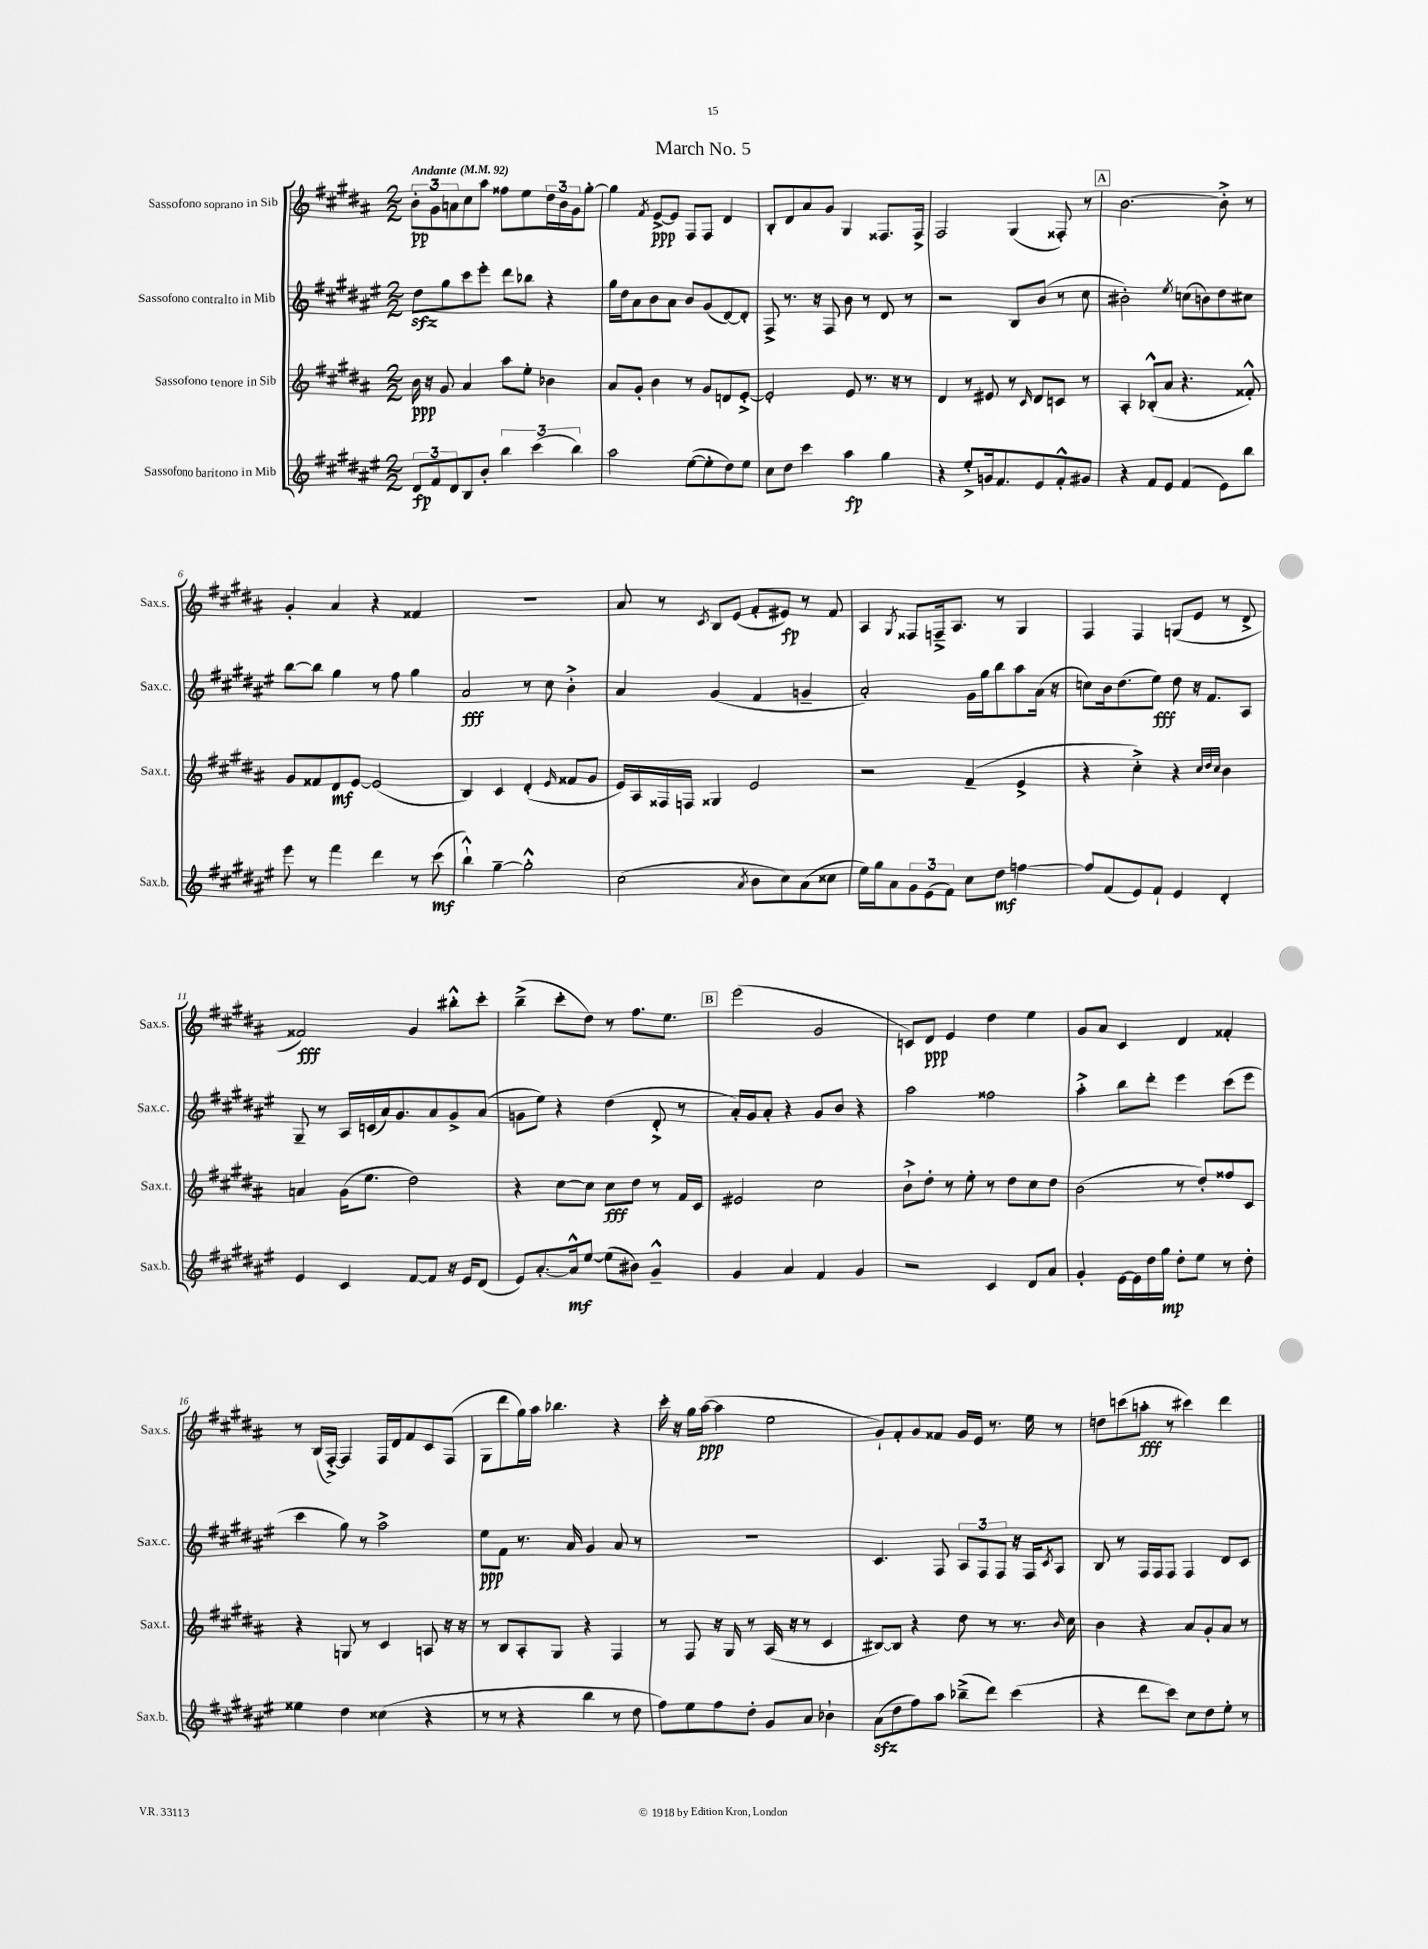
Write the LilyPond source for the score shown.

\header { title = "March No. 5" }
<<
\new StaffGroup <<
\new Staff = "s0" \with { instrumentName = "Sassofono soprano in Sib" shortInstrumentName = "Sax.s." } {
    \clef treble \key b \major \numericTimeSignature \time 2/2 \tempo "Andante" 4 = 92
    \tuplet 3/2 { b'8-.\pp gis'8 a'8 } cis''8 ais''8 fisis''8 e''8 \tuplet 3/2 { dis''16 b'16 gis'16 } gis''8~-. |
    gis''4 \acciaccatura { fis'8 } e'8~->\ppp e'8 fis8 fis8 dis'4 |
    b8-. dis'8 ais'8 gis'8 gis4 fisis8. fisis16-> |
    fis2 gis4( fisis8-.) r8 |
    \mark \markup { \box "A" } b'2.~ b'8-.-> r8 |
    gis'4-. ais'4 r4 fisis'4 |
    R1 |
    ais'8 r8 \acciaccatura { cis'8 } b8 e'8( fis'8-. eis'8\fp) r8 fis'8 |
    ais4 \acciaccatura { gis8 } fisis8 f16---> ais8. r8 gis4 |
    fis4 fis4 g8( e'8 r8 dis'8-> |
    fisis'2\fff) gis'4 bis''8-.-^ cis'''8-. |
    b''4--->( cis'''8-. dis''8) r8 fis''8. e''8. |
    \mark \markup { \box "B" } e'''2( gis'2 |
    c'8) dis'8\ppp e'4 dis''4 e''4 |
    gis'8 ais'8 cis'4 dis'4 fisis'4-. |
    r8 b16( fis16~-.->) fis4 fis16 dis'16 fis'8 cis'8 fis8( |
    gis8 dis'''8 gis''16) ais''16 bes''4. r4 |
    cis'''16-. r16 gis''16 ais''16~\ppp( ais''4 e''2 |
    gis'8-!) fis'8-. gis'8 fisis'8 gis'16 e'16 r8. e''16 r8 |
    d''8 c'''8( a''8-.\fff r8 cis'''4) dis'''4 \bar "|." |
}
\new Staff = "s1" \with { instrumentName = "Sassofono contralto in Mib" shortInstrumentName = "Sax.c." } {
    \clef treble \key fis \major \numericTimeSignature \time 2/2
    dis''8\sfz gis''8 cis'''8 eis'''8-. dis'''8 bes''8 r4 |
    gis''16 dis''16 ais'8 b'8 ais'8 b'8 gis'8( dis'8~) dis'8-. |
    fis8-> r8. r16 fis8 b'8 r8 dis'8 r8 |
    r2 b8 b'8( r8 cis''8 |
    \mark \markup { \box "A" } bis'2-.) \acciaccatura { eis''8 } c''8( b'8) dis''8 cis''8 |
    b''8~ b''8 gis''4 r8 fis''8 gis''4 |
    ais'2\fff r8 cis''8 b'4-.-> |
    ais'4 gis'4( fis'4 g'4-- |
    ais'2-.) gis'16 gis''16 b''8 ais''8 ais'16( r16 |
    c''8) b'16 dis''8.( eis''8\fff) dis''8 r16 fis'8. ais8 |
    gis8-- r8 ais16 c'16( ais'16) gis'8. ais'8 gis'8-> ais'8( |
    g'8 eis''8) r4 dis''4( dis'8-.-> r8 |
    \mark \markup { \box "B" } ais'16-.) gis'16 ais'8-. r4 gis'8 b'8 r4 |
    ais''2 fisis''2 |
    ais''4-.-> b''8 dis'''8-. eis'''4 cis'''8( eis'''8 |
    cis'''4 gis''8) r8 ais''2-> |
    eis''8\ppp fis'8 r8. ais'16 gis'4 ais'8 r8 |
    R1 |
    cis'4. fis8 \tuplet 3/2 { ais8 fis8 fis8 } r16 fis16 \acciaccatura { cis'8 } ais8 |
    b8 r8 fis16 fis16 fis8 fis4 dis'8 cis'8 \bar "|." |
}
\new Staff = "s2" \with { instrumentName = "Sassofono tenore in Sib" shortInstrumentName = "Sax.t." } {
    \clef treble \key b \major \numericTimeSignature \time 2/2
    b'16\ppp r16 gis'8 ais'4 ais''8 e''8-. bes'4 |
    ais'8 gis'8-. b'4 r8 gis'8 d'8 e'8~-.-> |
    e'2-. e'8 r8. r16 r8 |
    dis'4 r8 eis'8 r8 \grace { cis'16 } dis'8 c'8 r8 |
    \mark \markup { \box "A" } ais4-. bes8-.-^( ais'8 r4. fisis'8-.-^) |
    gis'8 fisis'8 dis'8\mf e'8~ e'2( |
    b4) cis'4 dis'4-.( \grace { e'16 } fisis'8 gis'8 |
    e'16) ais16 fisis16 f16 gisis4 e'2 |
    r2 fis'4--( e'4-> |
    r4 cis''4-.->) r4 \grace { cis''32 dis''32 cis''32 } b'4 |
    a'4 gis'16( e''8. dis''2) |
    r4 cis''8~ cis''8 cis''8\fff dis''8 r8 fis'16 cis'16 |
    \mark \markup { \box "B" } eis'2 cis''2 |
    b'8-!-> dis''8-. r8 e''8-. r8 dis''8 cis''8 dis''8 |
    b'2( r8 dis''8-.) fisis''8 cis'8 |
    r4 g8 r8 cis'4 a8 r16 r16 |
    r8 b8 ais8-. gis8 r4 fis4 |
    r8 fis8 r16 gis16 r8 ais16( r16 r8 cis'4 |
    bis8~) bis8 r4 dis''8 r8 r8. \grace { b'16 } cis''16 |
    b'4 r4 ais'8 gis'8-. ais'8 r8 \bar "|." |
}
\new Staff = "s3" \with { instrumentName = "Sassofono baritono in Mib" shortInstrumentName = "Sax.b." } {
    \clef treble \key fis \major \numericTimeSignature \time 2/2
    \tuplet 3/2 { dis'8\fp fis'8 dis'8 } b8 b'8-. \tuplet 3/2 { b''4 cis'''4( b''4) } |
    ais''2 eis''8~( eis''8-. dis''8) eis''8 |
    cis''8 dis''8 cis'''4 ais''4\fp gis''4 |
    r4 eis''8-.-> g'16 fis'8. eis'8 fis'8-.-^ gis'8 |
    \mark \markup { \box "A" } r4 fis'8 eis'8 fis'4( eis'8) b''8 |
    eis'''8 r8 fis'''4 dis'''4 r8 cis'''8\mf( |
    b''4-!-^) gis''4~-- gis''2-.-^ |
    cis''2( \acciaccatura { ais'8 } b'8 cis''8) ais'8( cisis''8 |
    eis''16) gis''16 ais'8 \tuplet 3/2 { gis'8 eis'8( fis'8) } cis''8 dis''8\mf f''4~ |
    f''8 fis'8( eis'8) fis'8-! eis'4 dis'4-. |
    eis'4 cis'4 fis'8~ fis'8 r16 eis'16 dis'8( |
    eis'8) ais'8.~-. ais'16-^\mf eis''8~ eis''8( bis'8) gis'4---^ |
    \mark \markup { \box "B" } gis'4 ais'4 fis'4 gis'4 |
    r2 cis'4 dis'8 ais'8 |
    gis'4-. eis'16~ eis'16 dis''16 gis''16\mp dis''8-. eis''8 r8 dis''8-. |
    eisis''4 dis''4 cisis''4( r4 |
    r8 r8 r4 b''4 r8 dis''8 |
    fis''8) eis''8 fis''8 dis''8-. gis'8 ais'8 bes'4-! |
    ais'8\sfz( dis''8 fis''8) ais''8 bes''8--->( dis'''8) cis'''4( |
    r4 dis'''8 cis'''8) cis''8 dis''8 eis''8-. r8 \bar "|." |
}
>>
>>
